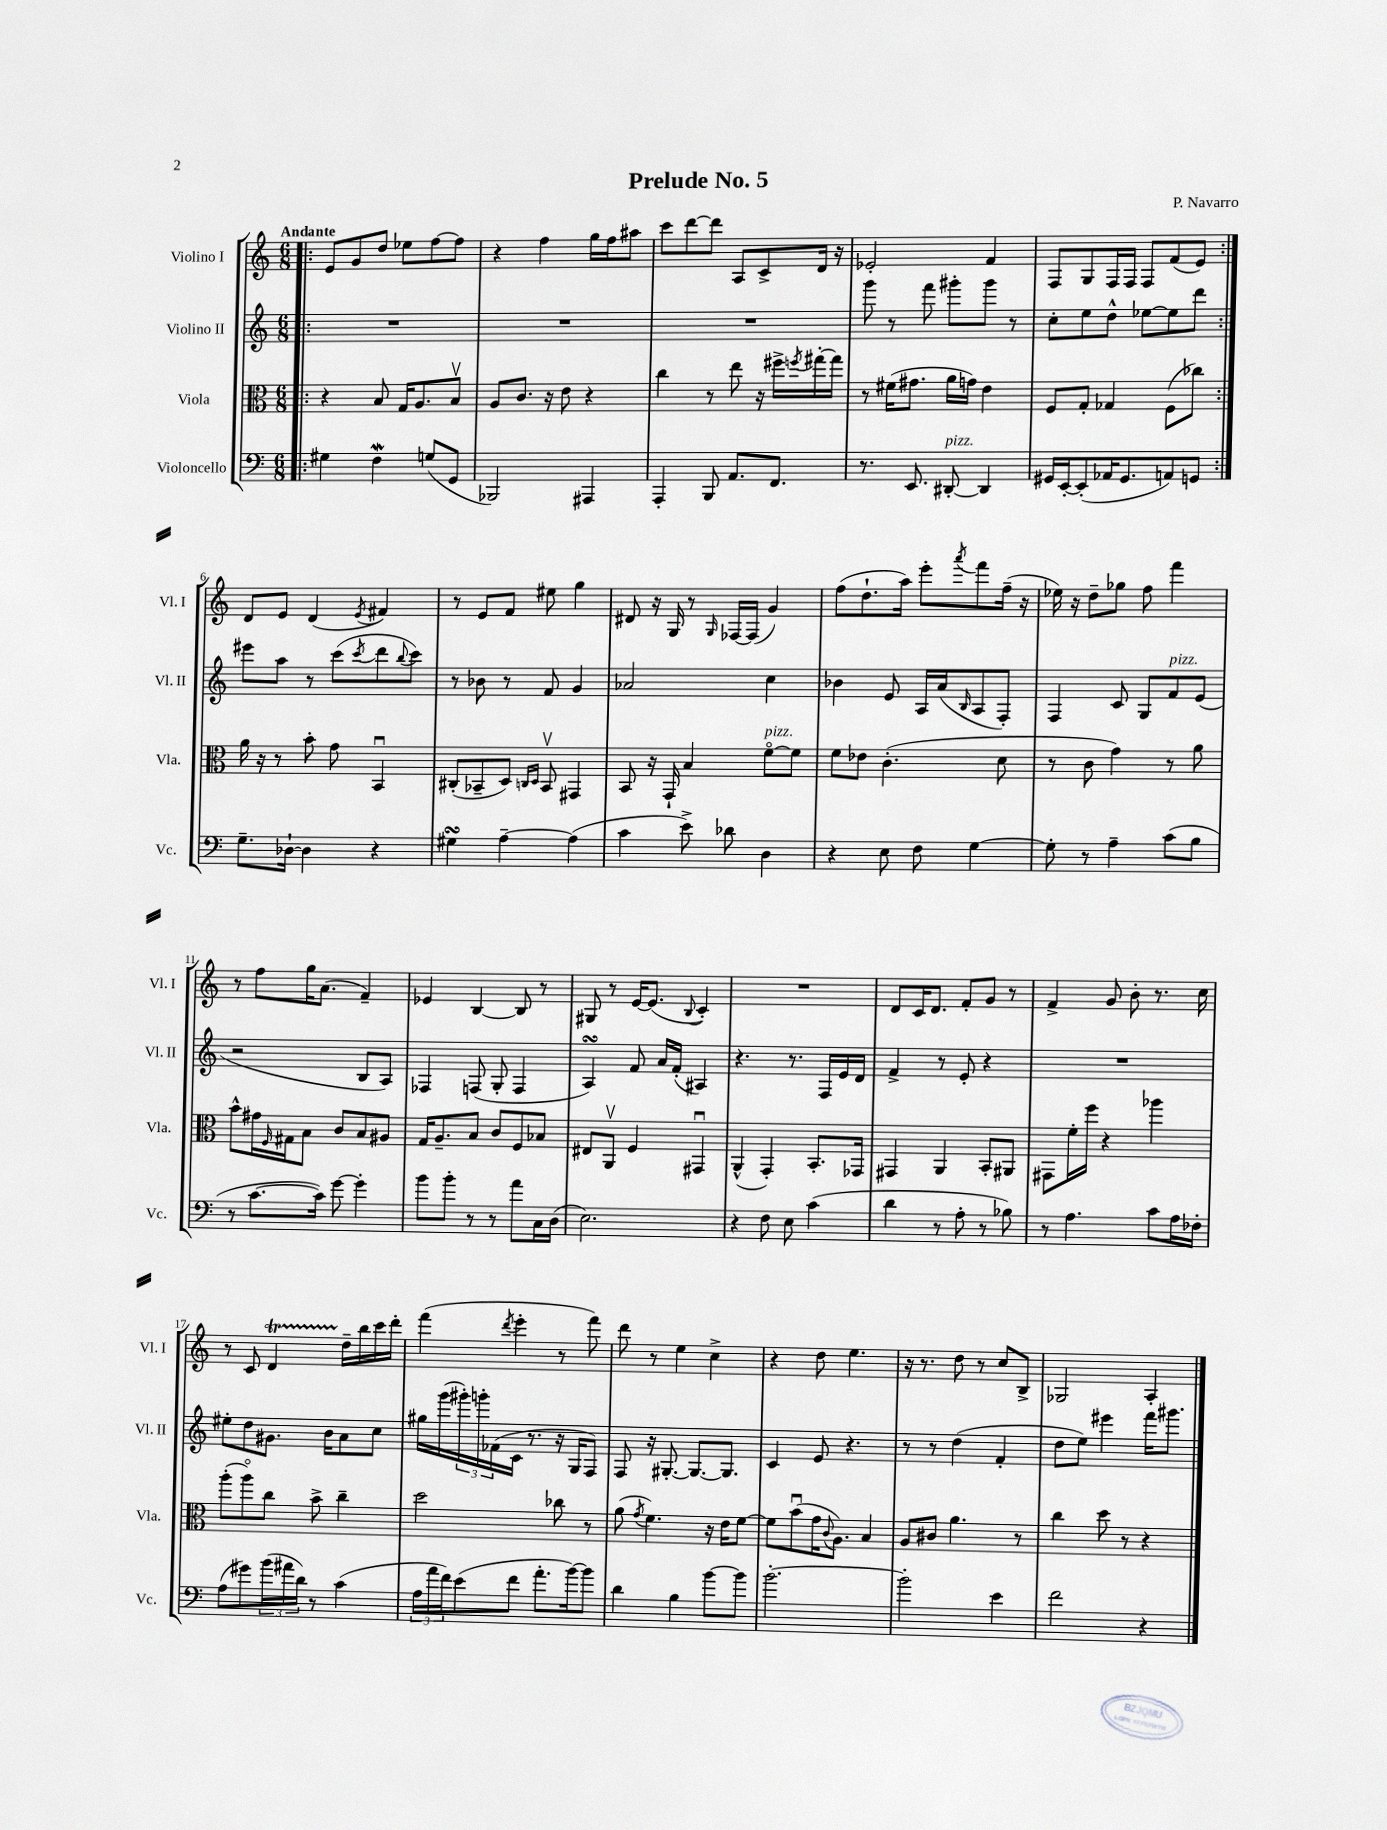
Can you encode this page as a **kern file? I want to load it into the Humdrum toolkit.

**kern	**kern	**kern	**kern
*staff4	*staff3	*staff2	*staff1
*clefF4	*clefC3	*clefG2	*clefG2
*k[]	*k[]	*k[]	*k[]
*M6/8	*M6/8	*M6/8	*M6/8
=!|:	=!|:	=!|:	=!|:
4G#	4r	2.r	8e
.	.	.	8g
4F	8B	.	8dd
.	16G	.	8ee-
.	8.A	.	.
(8G	.	.	[8ff
8GG	8Bv	.	8ff]
=	=	=	=
2BBB-)	8A	2.r	4r
.	8.c	.	.
.	.	.	4ff
.	16r	.	.
.	8e	.	.
4AAA#	4r	.	16gg
.	.	.	16ff
.	.	.	8aa#
=	=	=	=
4AAA'	4cc	2.r	8ccc
.	.	.	[8ddd
8BBB	8r	.	8ddd]
8.AA	8ee	.	8A
.	16r	.	8c^
8.FF	16ff#^	.	.
.	8qff	.	.
.	[16gg#'	.	16d
.	16gg#]	.	16r
=	=	=	=
8.r	8r	8ggg	2e-'
.	(16f#	8r	.
8.EE	8.g#	.	.
.	.	8fff	.
[8DD#'	16a	8ggg#'	.
.	16g)	.	.
4DD#]	4e	8ggg#	4f
.	.	8r	.
=	=	=	=
16GG#	8F	8cc'	8F
[16EE'	.	.	.
(8EE']	8G'	8ee	8G
16AA-	4G-	8dd^^	16F
8.GG#	.	.	16F
.	.	[8ee-	8F
8AA)	(8F	8ee-]	(8f
8GG	8cc-)	8ddd	8e)
=:|!	=:|!	=:|!	=:|!
8.G~	16a	8eee#	8d
.	16r	.	.
.	8r	8aa	8e
[16D-`	.	.	.
4D-]	8b'	8r	(4d
.	8g	(8ccc	.
.	.	8qccc	8qe
4r	4BBu	8ddd	4f#)
.	.	8qqbb	.
.	.	8ccc)	.
=	=	=	=
4G#	(8C#'	8r	8r
.	8BB-~	8b-	8e
[4A~	8D)	8r	8f
.	16qqC	.	.
.	16qqD	.	.
.	8BB-v	8f	8ee#
(4A]	4GG#	4g	4gg
=	=	=	=
4c	8BB	2a-	8d#
.	16r	.	16r
.	16GG`	.	16G
8e^)	4B	.	8r
.	.	.	16qqG
8d-	.	.	[16F-
.	.	.	(16F-]
4D	[8fo	4cc	4g)
.	8f]	.	.
=	=	=	=
4r	8f	4b-	(8ff
.	8e-	.	8.dd`
8E	(4.c'	8e	.
.	.	.	16aa)
8F	.	16A	8eee'
.	.	(16a	.
.	.	16qqB	8qaaa
[4G	.	8A	8fff
.	8d	8F')	(16ff~
.	.	.	16r
=	=	=	=
8G']	8r	4F	16ee-)
.	.	.	16r
8r	8c	.	8dd~
4A~	4g)	8c	8gg-
.	.	8G	8ff
(8c	8r	8f	4fff
8B	8a	(8e	.
=	=	=	=
8r	8b^^	2r	8r
[8.c	16g#	.	8ff
.	16qqF	.	.
.	16G#	.	.
.	8B	.	16gg
16c])	.	.	(8.a
[8g	8c	.	.
4g']	8B	8B	4f~)
.	8A#	8A)	.
=	=	=	=
8b	16G	4F-	4e-
.	8.A~	.	.
8b'	.	.	.
8r	8B	(8F	[4B
8r	8c	8G'	.
8a	8F	4F	8B]
16C	8B-	.	8r
(16D	.	.	.
=	=	=	=
2.E)	8E#	4A)	8G#
.	8AAv	.	8r
.	4F	8f	[16e
.	.	.	(8.e]
.	.	16a	.
.	.	(16f'	.
.	.	.	8qqB
.	4GG#u	4A#)	4c')
=	=	=	=
4r	(4AA^^	4.r	2.r
8F	4GG')	.	.
8E	.	8.r	.
(4c	8.BB'	.	.
.	.	16F	.
.	.	16e	.
.	16GG-	16d	.
=	=	=	=
4d	4GG#	4f^	8d
.	.	.	16c
.	.	.	8.d
8r	4AA	8r	.
8A'	.	8e'	8f'
8r	8BB'	4r	8g
8B-)	8AA#	.	8r
=	=	=	=
8r	8GG#	2.r	4f^
4.A	16f'	.	.
.	16ff	.	.
.	4r	.	8g
.	.	.	8b'
8c	4aa-	.	8.r
16A	.	.	.
16F-'	.	.	16cc
=	=	=	=
(8A	(8aa'	8ee#'	8r
8g#)	8aao)	8dd	8c
(24b	8cc	8.g#	4d
24a#	.	.	.
24d)	.	.	.
8r	8b^	.	.
.	.	16b	.
(4c	4cc~	8a	16dd~
.	.	.	16bb
.	.	8cc	16ccc
.	.	.	16ddd'
=	=	=	=
24A	2dd	16gg#	(4fff
24a	.	.	.
.	.	(16ggg	.
24f)	.	.	.
(8e	.	24ggg#')	.
.	.	24ggg'	.
.	.	(24f-	.
.	.	.	8qddd
8f	.	16c	4eee'
.	.	8.r	.
8.a'	.	.	.
.	8cc-	16r	8r
[16b)	.	16G	.
8b]	8r	8F)	8fff)
=	=	=	=
4d	(8a	8F	8ddd
.	8qg	.	.
.	4.f)	16r	8r
.	.	[8.G#'	.
4B	.	.	4ee
.	.	8.G#_	.
[8b	16r	.	4cc^
.	16e	8.G#]	.
8b]	[8f	.	.
=	=	=	=
[2.b'	8f]	4c	4r
.	(8bu	.	.
.	16g	8e	8dd
.	8qqc	.	.
.	8.A)	.	.
.	.	4.r	4.ee
.	4B	.	.
=	=	=	=
2b']	8A	8r	16r
.	.	.	8.r
.	8c#	8r	.
.	4.a	(4dd	8dd
.	.	.	8r
4e	.	4f'	8cc
.	8r	.	8B^
=	=	=	=
2f	4cc	8dd	2G-
.	.	8ee)	.
.	8dd	4eee#	.
.	8r	.	.
4r	4r	16fff	4A'
.	.	8.ggg#	.
==	==	==	==
*-	*-	*-	*-
